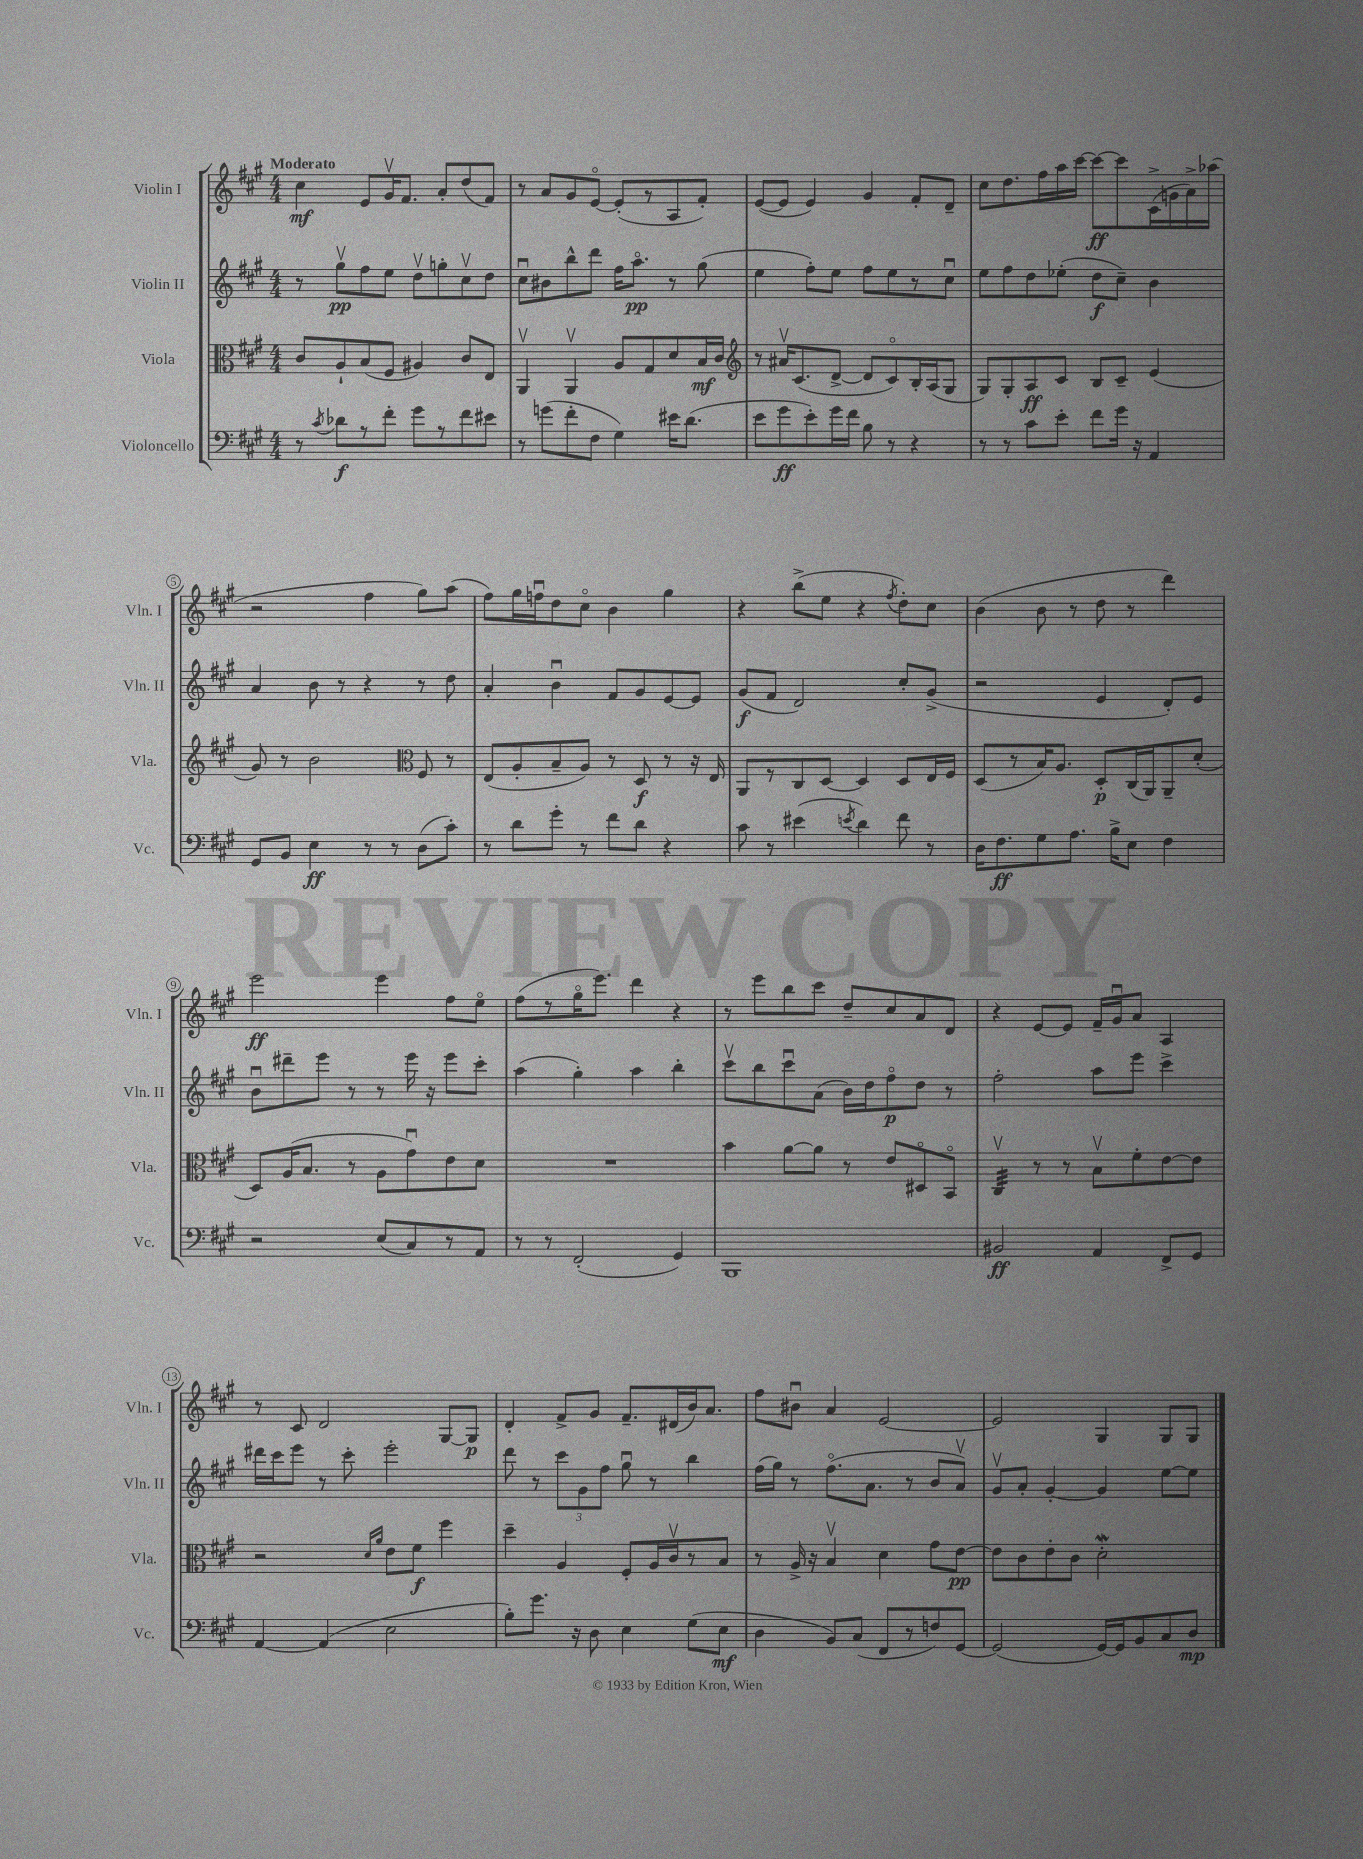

**kern	**kern	**kern	**kern
*staff4	*staff3	*staff2	*staff1
*clefF4	*clefC3	*clefG2	*clefG2
*k[f#c#g#]	*k[f#c#g#]	*k[f#c#g#]	*k[f#c#g#]
*M4/4	*M4/4	*M4/4	*M4/4
8r	8c#/L	8r	4cc#\
8qc#/	.	.	.
8d-\L	8A`/	8gg#v\L	.
8r	(8B/	8ff#\	8e/L
8f#'\J	8F#/J	8ee\J	16g#v/K
.	.	.	8.f#/J
8g#\L	4A#/)	8ddv\L	.
8r	.	8gg'\	8a'/L
8f#\	8c#/L	8cc#v\	(8dd/
8e#\J	8E/J	8dd\J	8f#/J)
=	=	=	=
8r	4AAv/	8cc#u\L	8r
(8g\L	.	8b#\	8a/L
8f#'\	4AAv/	8bb^^\	8g#/
8F#\J	.	8ddd\J	[8eo/J
4G#\)	8A/L	16ff#\LK	(8e'/]L
.	.	8.aao\J	.
.	8G#/	.	8r
16e#\LK	8d/	8r	8A/
(8.d\J	.	.	.
.	16B/L	(8gg#\	8f#'/J)
.	16c#/JJ	.	.
=	=	=	=
*	*clefG2	*	*
8e\L	8r	4ee\	([8e/L
8g#\	16a#v/LK	.	8e/]J
.	(8.c#/	.	.
8e'\)	.	8ff#'\L)	4e/)
16g#\L	[8d^/J	8ee\J	.
16f#\JJ	.	.	.
8B\	8d/]L	8ff#\L	4g#/
8r	8c#o/)	8ee\	.
4r	16B'/L	8r	8f#'/L
.	(16A/J	.	.
.	8G#/J	8cc#u\J	8d~/J
=	=	=	=
8r	8G#/L)	8ee\L	8cc#\L
8r	8G#'/	8ff#\	8.dd\
8c#\L	8A/	8dd\	.
.	.	.	16ff#\L
8e'\J	8c#/J	(8ee-'\J	16aa\
.	.	.	[16ccc#\JJ
8f#\L	8B/L	8dd\L	8ccc#\_L
16g#\Jk	8c#~/J	8cc#~\J)	8ccc#\]
16r	.	.	.
4AA/	(4e/	4b\	(16c#^\L
.	.	.	16g\
.	.	.	16a^\)
.	.	.	(16aa-\JJ
=	=	=	=
8GG#/L	8g#/)	4a/	2r
8BB/J	8r	.	.
4E\	2b\	8b\	.
.	.	8r	.
8r	.	4r	4ff#\
8r	.	.	.
*	*clefC3	*	*
(8D\L	8F#/	8r	8gg#\L)
8c#'\J)	8r	8dd\	(8aa\J
=	=	=	=
8r	(8E/L	4a'/	8ff#\L)
8d\L	8A'/	.	16gg#\L
.	.	.	16ffu\J
8g#'\J	8B~/	4bu\	8dd\
8r	8A/J)	.	8cc#o\J
8f#\L	8r	8f#/L	4b\
8d\J	8D/	8g#/	.
4r	8r	[8e/	4gg#\
.	16r	8e/]J	.
.	16E/	.	.
=	=	=	=
8c#\	8AA/L	(8g#/L	4r
8r	8r	8f#/J	.
(4e#\	8C#/	2d/)	(8bb^\L
.	[8D/J	.	8ee\J
8qe/	.	.	.
4d\)	4D/]	.	4r
.	.	.	8qff#/
8f#\	8D/L	8cc#'/L	8dd'\L)
8r	16E/L	(8g#^/J	8cc#\J
.	16F#/JJ	.	.
=	=	=	=
16D\LK	(8D/L	2r	(4b\
8.F#\	.	.	.
.	8r	.	.
8G#\	16B/K)	.	8b\
.	8.A/J	.	.
8.A\J	.	.	8r
.	8D'/L	4e/	8dd\
16B^\LK	.	.	.
8E\J	(16C#/L	.	8r
.	16AA/J)	.	.
4F#\	8AA~/	8d'/L)	4ddd\)
.	(8d'/J	8e/J	.
=	=	=	=
2r	8D/L)	8bu\L	2eee\
.	(16A/K	8ddd#~\	.
.	8.B/J	.	.
.	.	8eee\J	.
.	8r	8r	.
(8E/L	8A\L	8r	4eee\
8C#/)	8g#u\)	16eee\	.
.	.	16r	.
8r	8e\	8eee\L	8ff#\L
8AA/J	8d\J	8ccc#'\J	8eeo\J
=	=	=	=
8r	1r	(4aa\	(8ff#\L
8r	.	.	8r
(2FF#'/	.	4gg#'\)	16gg#o\K
.	.	.	8.eee\J)
.	.	4aa\	4ddd\
4GG#/)	.	4bb'\	4r
=	=	=	=
1BBB	4b\	8ccc#v\L	8r
.	.	8bb\	8eee\L
.	[8a\L	8ccc#u\	8bb\
.	8a\]J	(8a\J	8ccc#\J
.	8r	16b\LL)	8dd~/L
.	.	16dd\J	.
.	8e/L	8ff#o\	8cc#/
.	8D#o/	8dd\J	8a/
.	8BBo/J	8r	8d/J
=	=	=	=
2BB#/	4C#v/	2ff#'\	4r
.	8r	.	[8e/L
.	8r	.	8e/]J
4AA/	8Bv\L	8aa\L	16f#~/LL
.	.	.	16g#u/J
.	8f#'\	8eee\J	8a/J
8FF#^/L	[8e\	4ccc#^\	4A/
8GG#/J	8e\]J	.	.
=	=	=	=
[4AA/	2r	16ddd#\LL	8r
.	.	16ccc#\J	.
.	.	8eee\J	8c#/
(4AA/]	.	8r	2d/
.	.	8ccc#'\	.
.	16qqd/LL	.	.
.	16qqa/JJ	.	.
2E\	8e\L	2eee'\	.
.	8f#\J	.	.
.	4ff#\	.	[8G#/L
.	.	.	8G#/]J
=	=	=	=
8B'\L)	4dd~\	8ddd\	4d'/
8.g#\J	.	8r	.
.	4A/	12ccc#\L	8f#^/L
16r	.	.	.
.	.	12g#\	.
8D\	.	.	8g#/J
.	.	12ff#\J	.
4E\	8F#'/L	8gg#u\	8.f#~/L
.	16A/L	8r	.
.	16c#v/J	.	(16d#/L
(8G#\L	8r	4bb\	16b/J)
.	.	.	8.a/J
8E\J	8B/J	.	.
=	=	=	=
4D\	8r	(16ff#\LL	8ff#\L
.	.	16gg#\JJ)	.
.	16A^/	8r	8b#u\J
.	16r	.	.
8BB/L)	4Bv/	(8.ff#o\L	4a/
(8C#/J	.	.	.
.	.	8.a\J	.
8FF#/L	4d\	.	[2e/
8r	.	8r	.
8F/)	8g#\L	8b/L	.
[8GG#/J	[8e\J	8av/J)	.
=	=	=	=
(2GG#/]	8e\]L	8g#v/L	2e/]
.	8c#\	8a'/J	.
.	8e'\	[4g#'/	.
.	8c#\J	.	.
[16GG#/LL)	2d'\	4g#/]	4G#/
16GG#/]J	.	.	.
8BB/	.	.	.
8C#/	.	[8ee\L	8G#/L
8D/J	.	8ee\]J	8G#/J
==	==	==	==
*-	*-	*-	*-
